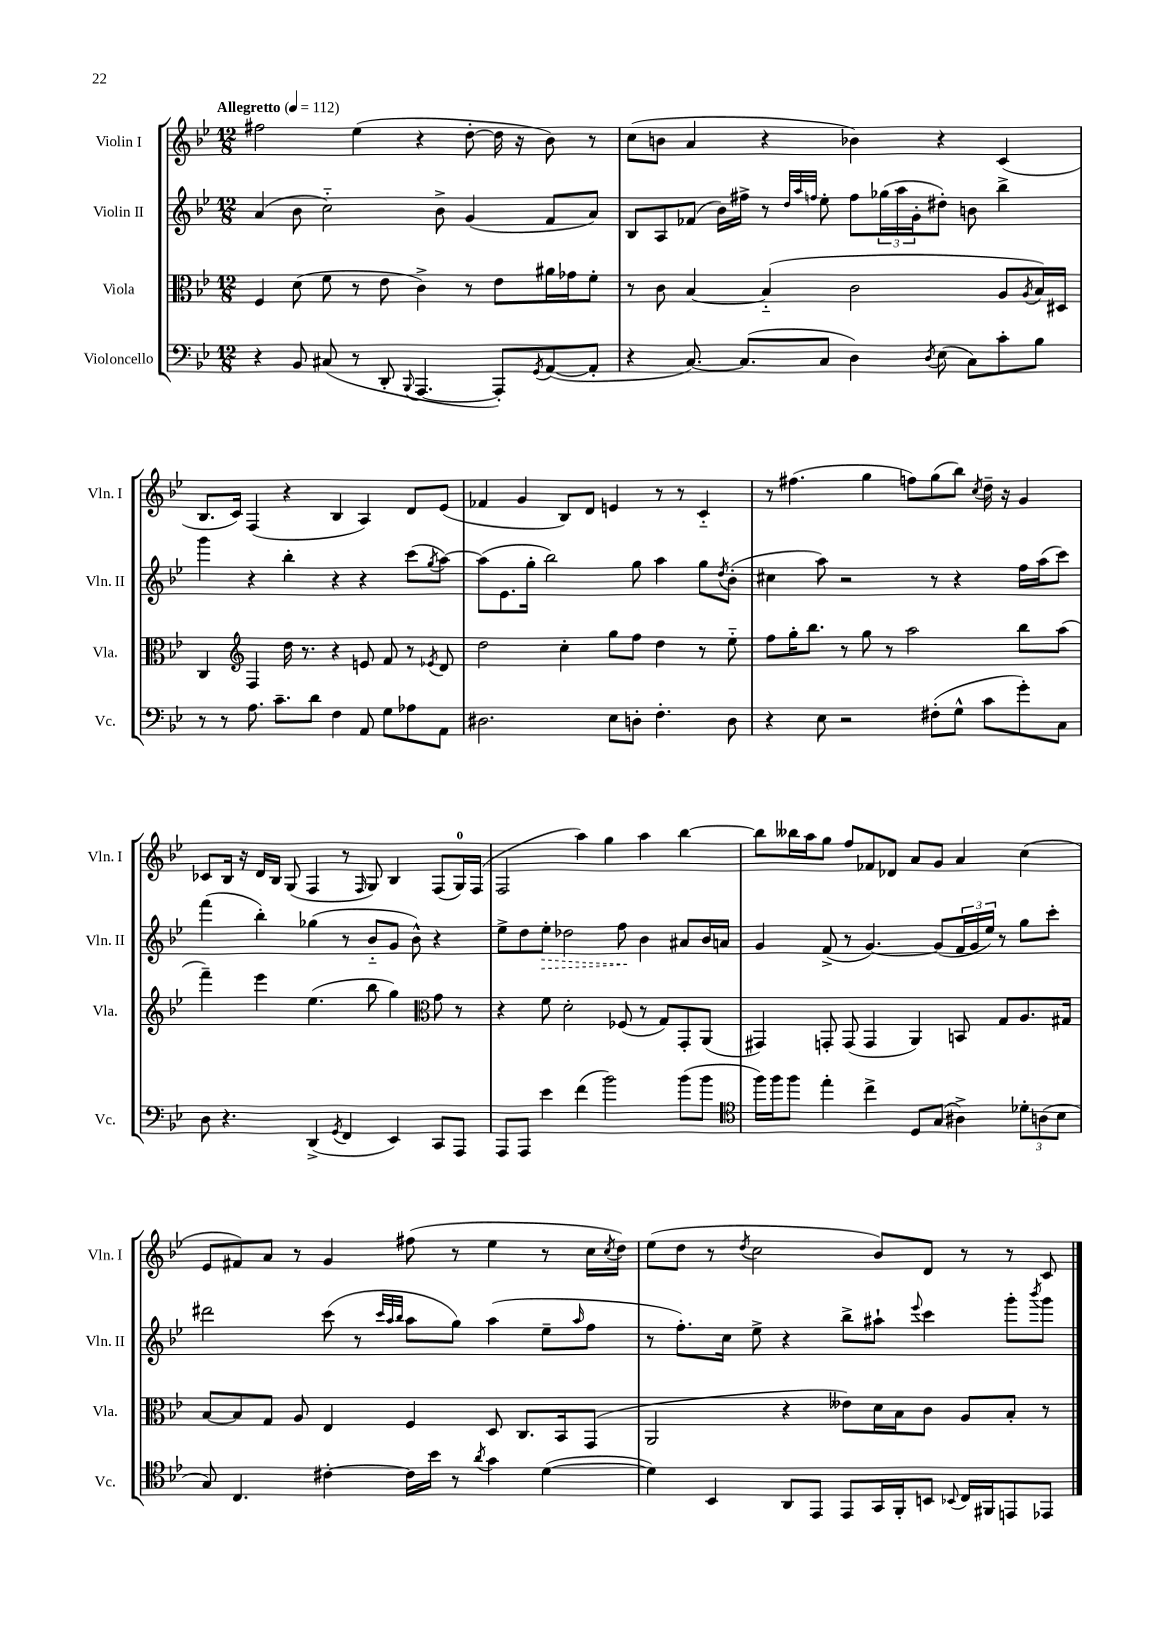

**kern	**kern	**kern	**kern
*staff4	*staff3	*staff2	*staff1
*clefF4	*clefC3	*clefG2	*clefG2
*k[b-e-]	*k[b-e-]	*k[b-e-]	*k[b-e-]
*M12/8	*M12/8	*M12/8	*M12/8
*MM112	*MM112	*MM112	*MM112
4r	4F/	(4a/	2ff#\
8BB-/	(8d\	8b-\	.
(8C#/	8f\	2cc'~\)	.
8r	8r	.	(4ee-\
8DD'/	8e-\	.	.
8qqBBB-/	.	.	.
[4.AAA/	4c^\)	.	4r
.	.	8b-^\	.
.	8r	(4g/	[8dd'\
8AAA'/]L)	8e-\L	.	16dd\]
.	.	.	16r
8qGG/	.	.	.
([8AA/	16a#\L	8f/L	8b-\)
.	16g-\J	.	.
8AA'/]J	8f'\J	8a/J)	8r
=	=	=	=
4r	8r	8B-/L	(8cc\L
.	8c\	8A/	8b\J
[8.C/)	[4B-/	(8f-/J	4a/
.	.	16b-\LL)	.
(8.C/]L	.	16ff#^\JJ	.
.	(4B-'~/]	8r	4r
.	.	32qqdd/LLL	.
.	.	32qqaa/	.
.	.	32qqff/JJJ	.
8C/J	.	8ee-'\	.
4D\)	2c\	8ff\L	4b-\)
.	.	(24gg-\L	.
.	.	24aa\	.
.	.	24g'\J	.
8qD/	.	.	.
(8E-\	.	8dd#'\J)	4r
8C\L)	.	8b\	.
8c'\	8A/L	4bb-^\	(4c/
.	8qA/	.	.
8B-\J	16B-/L)	.	.
.	16D#/JJ	.	.
=	=	=	=
8r	4C/	4ggg\	8.B-/L
8r	.	.	.
.	.	.	16c/Jk)
*	*clefG2	*	*
8.A\	4F/	4r	(4F/
8.c~\L	.	.	.
.	16dd\	4bb-'\	4r
.	8.r	.	.
8d\J	.	.	.
4F\	4r	4r	4B-/
8AA/	8e/	4r	4A/)
8G\L	8f/	.	.
8A-\	8r	(8ccc\L	8d/L
.	8qe-/	8qgg/	.
8AA\J	8d/	[8aa\J)	(8e-/J
=	=	=	=
2.D#\	2dd\	(8aa\]L	4f-/
.	.	8.e-\	.
.	.	.	4g/
.	.	16gg'\Jk	.
.	.	2bb-\)	.
.	4cc'\	.	8B-/L)
.	.	.	8d/J
8E-\L	8gg\L	.	4e/
8D'\J	8ff\J	8gg\	.
4.F'\	4dd\	4aa\	8r
.	.	.	8r
.	8r	8gg\L	4c'~/
.	.	8qdd/	.
8D\	8ee-'~\	(8b-'\J	.
=	=	=	=
4r	8ff\L	4cc#\	8r
.	16gg'\K	.	(4.ff#\
.	8.bb-\J	.	.
8E-\	.	8aa\)	.
2r	8r	2r	.
.	8gg\	.	4gg\
.	8r	.	.
.	2aa\	.	8ff\L)
(8F#'\L	.	8r	(8gg\
8G^^\J	.	4r	8bb-\J)
.	.	.	8qcc/
8c\L	.	.	16dd~\
.	.	.	16r
8g'\)	8bb-\L	16ff\LL	4g/
.	.	(16aa\J	.
8C\J	(8aa\J	8ccc\J)	.
=	=	=	=
8D\	4fff~\)	(4fff\	8c-/L
4.r	.	.	16B-/Jk
.	.	.	16r
.	4eee-\	4bb-'\)	16d/LL
.	.	.	16B-/JJ
.	.	.	(8G/
(4DD^/	(4.ee-\	(4gg-\	4F/
8qGG/	.	.	.
4FF/	.	8r	8r
.	.	.	16qqF/
.	8bb-\	8b-'~/L	8G/)
4EE-/)	4gg\)	8g/J	4B-/
.	.	8b-^^\)	.
*	*clefC3	*	*
8CC/L	8g\	4r	(8F/L
8AAA/J	8r	.	16G/L)
.	.	.	(16F/JJ
=	=	=	=
8AAA/L	4r	8ee-^\L	2F/
8AAA/J	.	8dd\	.
4e-\	8f\	8ee-'\J	.
.	2d'\	2dd-\	.
(4f\	.	.	4aa\)
2b-\)	.	.	4gg\
.	(8F-/	8ff\	.
.	8r	4b-\	4aa\
.	8G/L)	.	.
(8b-\L	8GG'/	8a#/L	[4bb-\
8b-\J	(8AA/J	16b-/L	.
.	.	16a/JJ	.
=	=	=	=
*clefC4	*	*	*
16ff\LL)	4GG#/)	4g/	8bb-\]L
16ff\J	.	.	.
8ff\J	.	.	16bb--\L
.	.	.	16aa\J
4ee-'\	8GG'/	(8f^/	8gg\J
.	(8GG/	8r	8ff/L
4cc^\	4GG/	[4.g/)	8f-/
.	.	.	8d-/J
8D/L	4AA/)	.	8a/L
(8G/J	.	(8g/]L	8g/J
4A#^\)	8BB/	24f/L	4a/
.	.	24g/	.
.	.	24ee-/JJ)	.
.	8G/L	8r	.
12d-'\L	8.A/	8gg\L	(4cc\
(12A\	.	.	.
.	.	8ccc'\J	.
12B-\J	.	.	.
.	16G#/Jk	.	.
=	=	=	=
8G/)	[8B-/L	2ddd#\	8e-/L
4.C/	8B-/]	.	8f#/)
.	8G/J	.	8a/J
.	8A/	.	8r
[4c#'\	4E-/	(8ccc\	4g/
.	.	8r	.
.	.	32qqccc/LLL	.
.	.	32qqaa/	.
.	.	32qqbb-/JJJ	.
16c#\]LL	4F/	8aa\L	(8ff#\
16b-\JJ	.	.	.
8r	.	8gg\J)	8r
8qa/	.	.	.
4g\	8D/	(4aa\	4ee-\
.	8.C/L	.	.
([4d\	.	8ee-~\L	8r
.	16BB-/k	.	.
.	.	16qqaa/	.
.	(8GG/J	8ff\J	16cc\LL
.	.	.	8qcc/
.	.	.	16dd\JJ)
=	=	=	=
4d\])	2AA/	8r	(8ee-\L
.	.	8.ff'\L)	8dd\J
4BB-/	.	.	8r
.	.	16cc\Jk	.
.	.	.	8qdd/
.	.	8ee-^\	2cc\
8AA/L	4r	4r	.
8EE-/J	.	.	.
8EE-/L	8e--\L)	8bb-^\L	.
16GG/L	16d\L	8aa#`\J	8b-/L)
16FF'/J	16B-\J	.	.
.	.	8qqeee-/	.
8BB/J	8c\J	4ccc\	8d/J
8qqBB-/	.	.	.
16C/LL	8A/L	.	8r
16FF#/J	.	.	.
8EE/	8B-'/J	8ggg'\L	8r
.	.	8qbbb-/	.
8EE-/J	8r	8ggg\J	8c/
==	==	==	==
*-	*-	*-	*-
